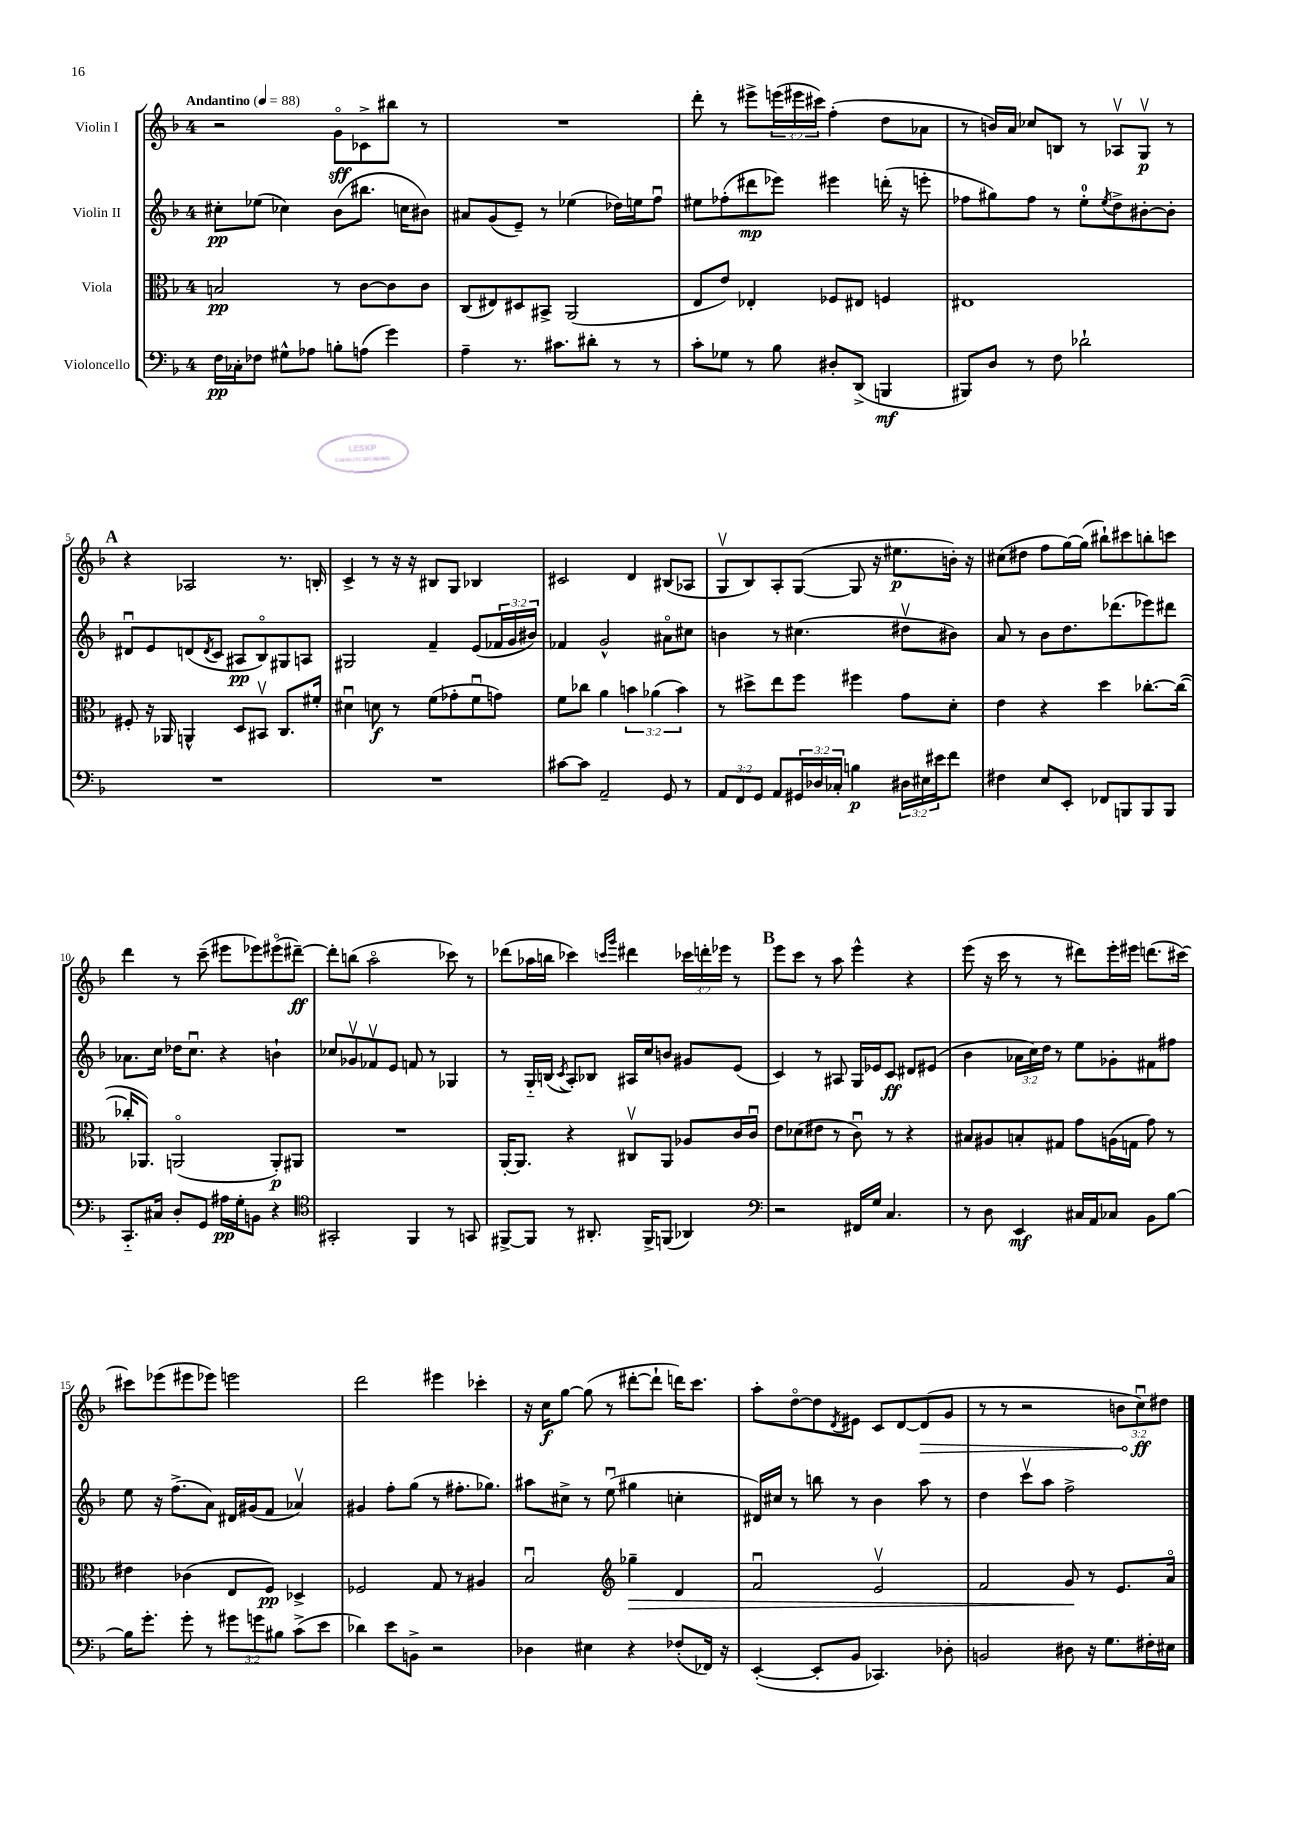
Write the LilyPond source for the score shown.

<<
\new StaffGroup <<
\new Staff = "s0" \with { instrumentName = "Violin I" } {
    \clef treble \key f \major \once \override Staff.TimeSignature.style = #'single-digit \time 4/4 \override Staff.TupletNumber.text = #tuplet-number::calc-fraction-text \tempo "Andantino" 4 = 88
    r2 g'8\flageolet\sff ces'8-> bis''8 r8 |
    R1 |
    d'''8-. r8 eis'''8-> \tuplet 3/2 { e'''16( eis'''16 cis'''16) } f''4-.( d''8 aes'8 |
    r8 b'16) a'16 ces''8 b8 r8 aes8\upbow g8\upbow\p r8 |
    \mark \markup { \bold "A" } r4 aes2 r8. b16-. |
    c'4-> r8 r16 r16 bis8 g8 bes4 |
    cis'2 d'4 bis8( aes8 |
    g8\upbow bes8) a8-. g8~( g8 r16 eis''8.\p b'16-.) r16 |
    cis''8( dis''8 f''8 g''16~) g''16( bis''8-!) cis'''8 b''8-. c'''8 |
    d'''4 r8 c'''8--( eis'''8 ees'''8) eis'''8\flageolet( dis'''8~--\ff) |
    dis'''8-. b''8( a''2\flageolet ces'''8) r8 |
    des'''8( aes''16 b''16 ces'''4) \grace { c'''16 g'''16 } dis'''4 \tuplet 3/2 { ces'''16 d'''16-. ees'''16 } r8 |
    \mark \markup { \bold "B" } e'''8 c'''8 r8 a''8 e'''4-^ r4 |
    e'''8( r16 c'''16 r8 r8 dis'''8) e'''16-. eis'''16 d'''8.( cis'''16~) |
    cis'''8 ees'''8( eis'''8 ees'''8) e'''2 |
    d'''2 eis'''4 ces'''4-. |
    r16 c''16\f g''8~ g''8( r8 dis'''8~-. dis'''8-! d'''16) c'''8. |
    a''8-. d''8~\flageolet d''8 \acciaccatura { d'8 } eis'8 c'8 d'8~ \once \override Hairpin.circled-tip = ##t d'8\>( g'8 |
    r8 r8 r2 \tuplet 3/2 { b'8 c''8\downbow\ff\!) dis''8 } \bar "|." |
}
\new Staff = "s1" \with { instrumentName = "Violin II" } {
    \clef treble \key f \major \once \override Staff.TimeSignature.style = #'single-digit \time 4/4 \override Staff.TupletNumber.text = #tuplet-number::calc-fraction-text
    cis''8-.\pp ees''8( ces''4) bes'8( bis''8. c''16 bis'8) |
    ais'8 g'8( e'8--) r8 ees''4( des''16) e''16 f''8\downbow |
    eis''8 fes''8-.( dis'''8\mp ees'''8) eis'''4 d'''16-.( r16 e'''8-. |
    fes''8 gis''8) fes''8 r8 e''8-0-. \acciaccatura { e''8 } d''8-> bis'8~-. bis'8-. |
    \mark \markup { \bold "A" } dis'8\downbow e'8 d'8( \acciaccatura { d'8 } c'8 ais8\pp bes8\flageolet) gis8 a8 |
    gis2 f'4-- e'8( \tuplet 3/2 { fes'16 g'16 bis'16) } |
    fes'4 g'2-^ ais'8\flageolet cis''8 |
    b'4 r8 cis''4.( dis''8\upbow bis'8) |
    a'8 r8 bes'8 d''8. des'''8.( ees'''8) dis'''8 |
    aes'8. c''16 des''16 c''8.\downbow r4 b'4-! |
    ces''8 ges'8\upbow fes'8\upbow e'8 f'8 r8 ges4 |
    r8 g16-_ b16( \acciaccatura { c'8 } a8-.) bes8 ais16 c''16 b'8 gis'8 e'8( |
    \mark \markup { \bold "B" } c'4) r8 ais8 g16 ees'16 c'8\ff dis'8 eis'8( |
    bes'4 \tuplet 3/2 { aes'16 c''16) d''16 } r8 e''8 ges'8-. fis'8 fis''8 |
    e''8 r16 f''8.->( a'8) dis'16 gis'16( f'8 aes'4\upbow) |
    gis'4 f''8-. g''8( r8 fis''8.-. ges''8.) |
    ais''8 cis''8-> r8 e''8\downbow( gis''4 c''4-. |
    dis'16) cis''16 r8 b''8 r8 bes'4 a''8 r8 |
    d''4 c'''8\upbow a''8 f''2-> \bar "|." |
}
\new Staff = "s2" \with { instrumentName = "Viola" } {
    \clef alto \key f \major \once \override Staff.TimeSignature.style = #'single-digit \time 4/4 \override Staff.TupletNumber.text = #tuplet-number::calc-fraction-text
    b2\pp r8 c'8~ c'8 c'8 |
    c8( eis8) dis8 bis,8-> a,2( |
    e8 e'8) ees4-. fes8 eis8 f4 |
    eis1 |
    \mark \markup { \bold "A" } fis8-. r16 aes,16 a,4-^ d8 bis,8\upbow c8. fis'16-. |
    dis'4\downbow d'8\f r8 f'8( ges'8-. f'8\downbow g'8) |
    f'8 ces''8 a'4 \tuplet 3/2 { b'4 aes'4( b'4) } |
    r8 dis''8-> e''8 f''8 fis''4 g'8 d'8-. |
    e'4 r4 d''4 ces''8.~-. ces''16~( |
    ces''16-. aes,8.) a,2\flageolet( a,8-.\p) ais,8 |
    R1 |
    a,16~-. a,8. r4 cis8\upbow a,8 aes8 c'16 c'16\downbow |
    \mark \markup { \bold "B" } e'8 des'8( eis'8 r8 c'8\downbow) r8 r4 |
    bis8 ais8 b8-. gis8 g'8 a16( g16 g'8) r8 |
    eis'4 ces'4( e8 f8\pp) des4-> |
    fes2 g8 r8 ais4 |
    bes2\downbow \clef treble ges''4--\> d'4 |
    f'2\downbow e'2\upbow |
    f'2 g'8\! r8 e'8. a'16\flageolet \bar "|." |
}
\new Staff = "s3" \with { instrumentName = "Violoncello" } {
    \clef bass \key f \major \once \override Staff.TimeSignature.style = #'single-digit \time 4/4 \override Staff.TupletNumber.text = #tuplet-number::calc-fraction-text
    f16\pp ces16-. fes8 gis8-^ aes8 b8-. a8( g'4) |
    a4-- r8. cis'8. dis'8-. r8 r8 |
    c'8-. ges8 r8 bes8 dis8-. d,8->( b,,4\mf |
    bis,,8) d8 r8 f8 des'2-! |
    \mark \markup { \bold "A" } R1 |
    R1 |
    cis'8~ cis'8 a,2-- g,8 r8 |
    \tuplet 3/2 { a,8 f,8 g,8 } a,8 \tuplet 3/2 { gis,16 des16 ces16-. } b4\p \tuplet 3/2 { dis16 eis16 eis'16 } f'8 |
    fis4 e8 e,8-. fes,8 b,,8 b,,8 b,,8 |
    c,8.-_ cis16 d8-. g,8 ais16\pp g16-. b,8 r4 |
    \clef tenor gis,2-. f,4 r8 g,8 |
    fis,8~-> fis,8 r8 ais,8.-. fis,16-> f,8( aes,4) |
    \mark \markup { \bold "B" } \clef bass r2 fis,16 g16 c4. |
    r8 d8 e,4\mf cis16 a,16 ces8 bes,8 bes8~ |
    bes16 g'8.-. g'8-. r8 \tuplet 3/2 { gis'8 g'8 bis8 } c'8->( e'8 |
    des'4) e'8 b,8-> r2 |
    des4 eis4 r4 fes8-.( fes,16) r16 |
    e,4~-.( e,8-. bes,8 ces,4.) des8-. |
    b,2 dis8 r16 g8. fis16-. eis16 \bar "|." |
}
>>
>>
